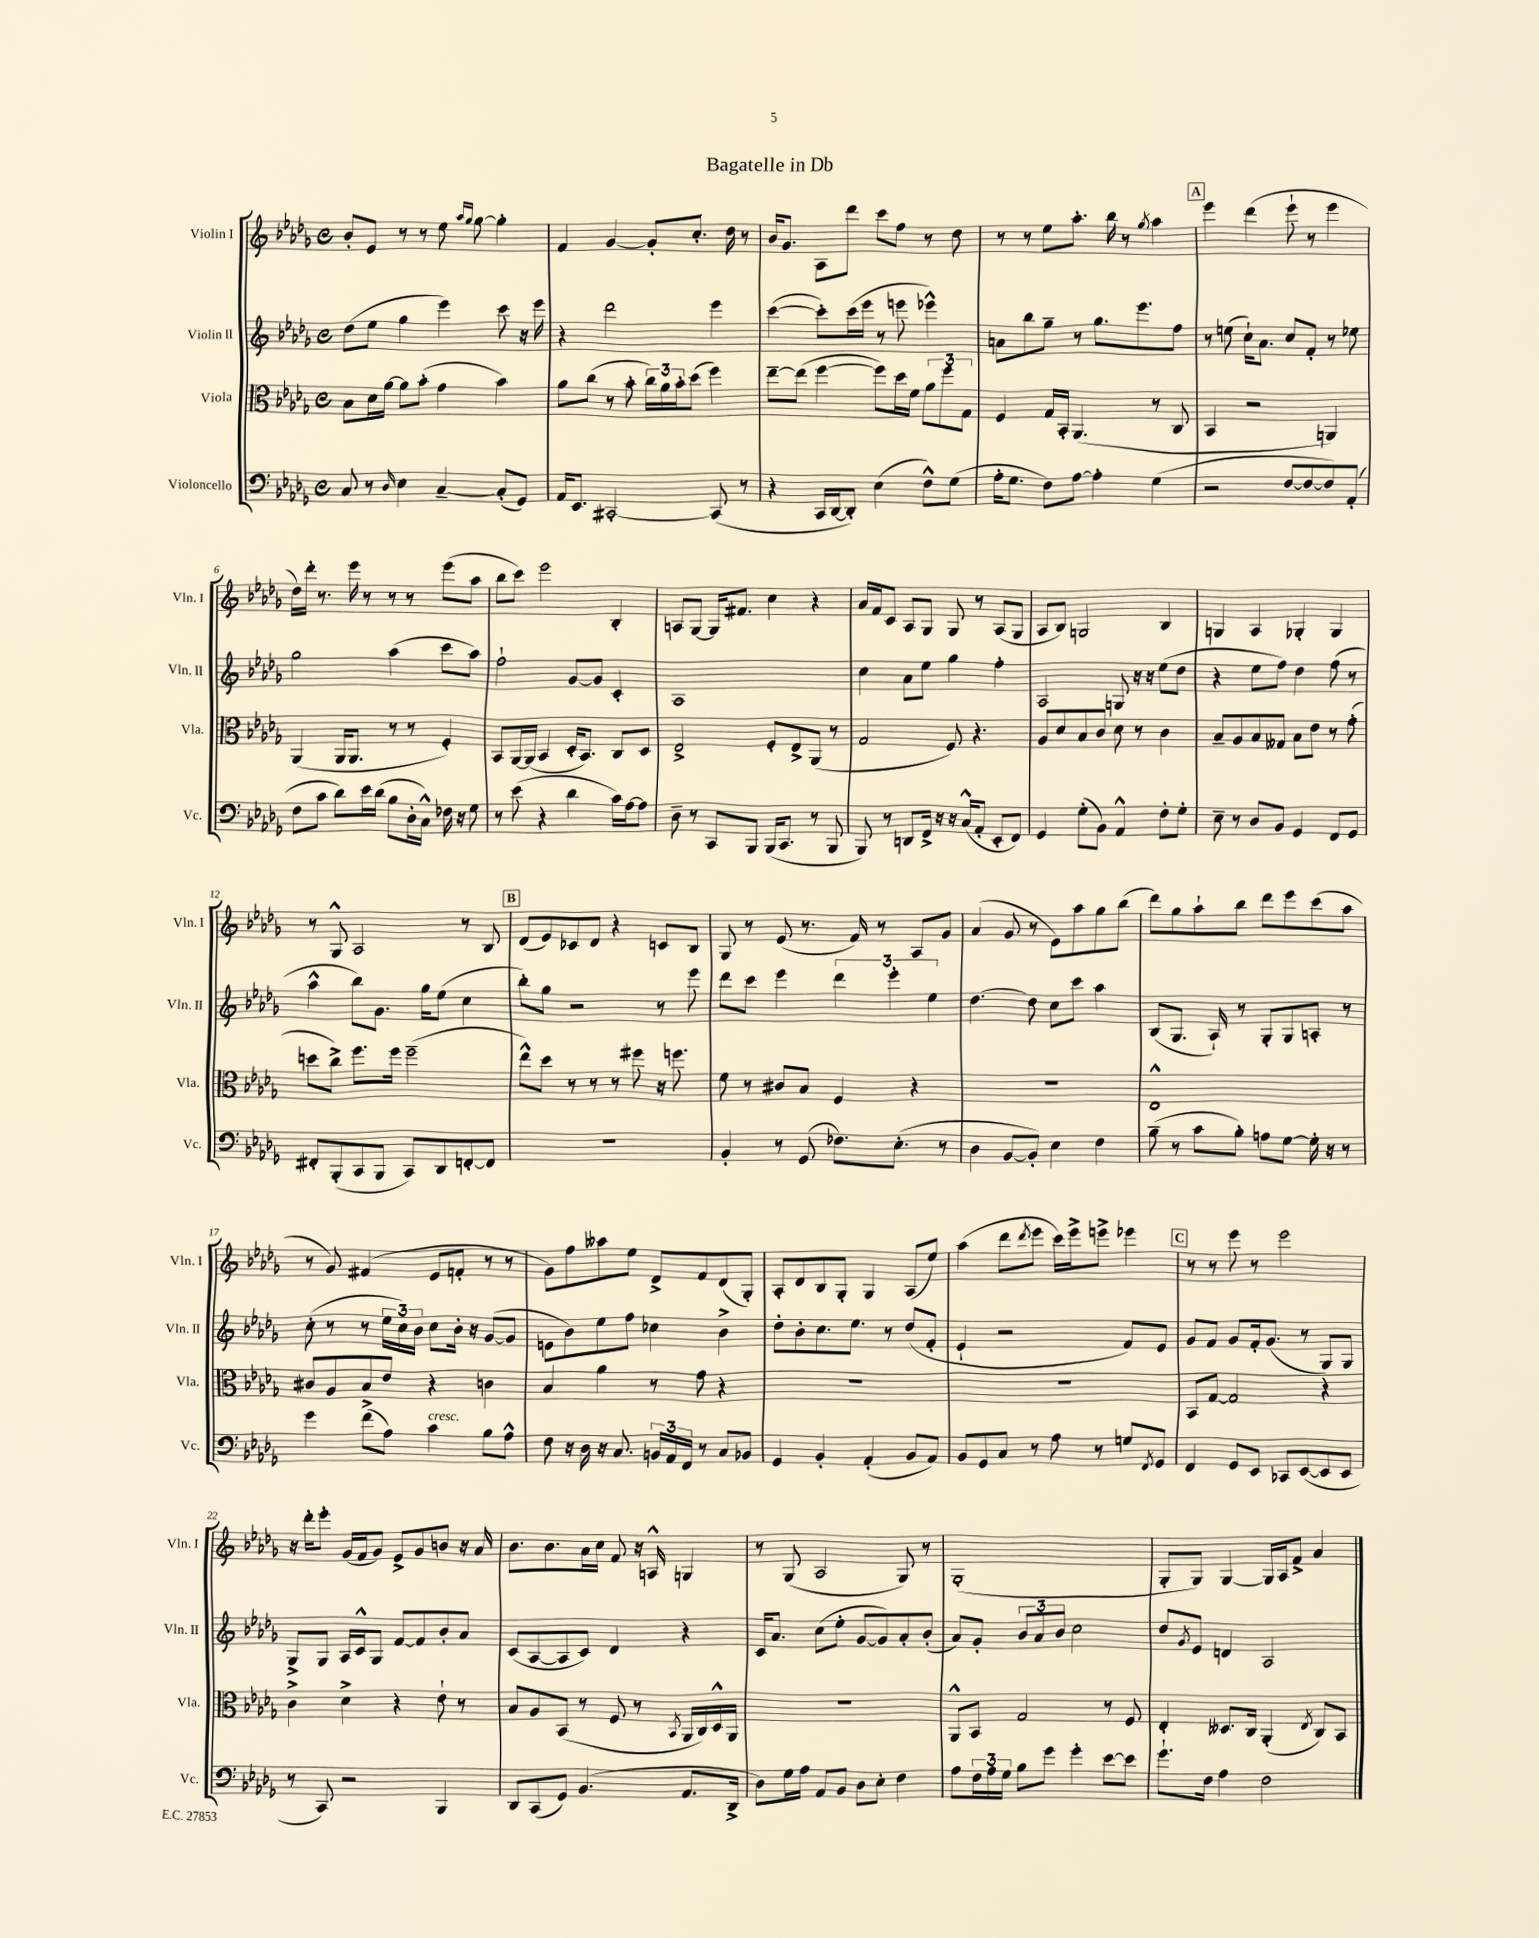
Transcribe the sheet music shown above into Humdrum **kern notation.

**kern	**kern	**kern	**kern
*part4	*part3	*part2	*part1
*staff4	*staff3	*staff2	*staff1
*I"Violoncello	*I"Viola	*I"Violin II	*I"Violin I
*I'Vc.	*I'Vla.	*I'Vln. II	*I'Vln. I
*clefF4	*clefC3	*clefG2	*clefG2
*k[b-e-a-d-g-]	*k[b-e-a-d-g-]	*k[b-e-a-d-g-]	*k[b-e-a-d-g-]
*M4/4	*M4/4	*M4/4	*M4/4
*met(c)	*met(c)	*met(c)	*met(c)
=1	=1	=1	=1
8C/	8B-\L	(8dd-\L	8b-'/L
8r	16d-\L	8ee-\J	8e-/J
.	[16a-\JJ	.	.
16qqD-/	.	.	.
4E-\	8a-\L]	4gg-\	8r
.	(8b-'\J	.	8r
[4C~/	4g-\	4eee-\)	8ee-\
.	.	.	16qqaa-/LL
.	.	.	16qqgg-/JJ
.	.	.	[8gg-\
(8C'/L]	4b-\)	8ccc\	4gg-'\]
8GG-/J)	.	16r	.
.	.	16eee-\	.
=2	=2	=2	=2
16AA-/KL	8a-\L	4r	4f/
8.EE-/J	.	.	.
.	(8cc\J	.	.
[2CC#X'/	8r	2ddd-\	[4g-/
.	8b-'\	.	.
.	24cc\LL)	.	8g-'/L]
.	24a-\	.	.
.	24b-'\J	.	.
.	(8dd-\J	.	8.cc'/J
(8CC#/]	4ff\)	4eee-\	.
.	.	.	16dd-\
8r	.	.	8r
=3	=3	=3	=3
4r	[8ee-~\L	([4ccc\	16b-/KL
.	.	.	8.g-/J
.	(8ee-\J]	.	.
16CC/LL	[4ff\	8ccc'\L])	8A-\L
[16DD-/J	.	.	.
8DD-'/J])	.	(16ccc\L	8ddd-\J
.	.	16eee-\JJ	.
(4E-\	8ff\L])	8r	8ccc\L
.	16dd-\L	8eeen\	8ff\J
.	16f\JJ	.	.
8F^^\L)	12a-\L	4eee-X^^\)	8r
.	12ff\	.	.
(8G-\J	.	.	8dd-\
.	12G-\J	.	.
=4	=4	=4	=4
16A-'\KL	4F/	8an\L	8r
8.G-\J	.	.	.
.	.	8bb-\	8r
8F\L)	16G-/LL	8gg-~\J	8ee-\L
.	16BB-'/JJ	.	.
[8A-\J	(4.AA-/	8r	8.aa-'\J
4A-'\]	.	8.gg-\L	.
.	.	.	16bb-\
.	.	.	8r
.	.	8.eee-\	.
.	.	.	8qgg-/
(4G-\	8r	.	4aa-\
.	8C/	8ff\J	.
!!LO:REH:place=s1:t=A
=5	=5	=5	=5
2r	4BB-/	8r	4eee-\
.	.	(8een\	.
.	2r	16cc`\KL)	(4ddd-\
.	.	8.a-\J	.
[8F/L	.	8cc/L	8eee-`\
8F/_	.	8f'/J	8r
8F/])	4AAn/)	8r	4eee-\
(8AA-'/J	.	8ee-X\	.
!!LO:LB:g=z
=6	=6	=6	=6
8F\L	(4AA-/	2gg-\	16dd-\LL)
.	.	.	16ddd-'\JJ
8c\J	.	.	8.r
8d-\L)	16AA-/KL	.	.
.	8.AA-/J	.	16eee-\
16e-\L	.	.	8r
(16d-\JJ	.	.	.
8B-\L	8r	(4aa-\	8r
16D-'\L	8r	.	8r
16C^^\JJ)	.	.	.
16F-X\	4F'/)	8ccc\L	(8eee-\L
16r	.	.	.
8G-\	.	8aa-\J)	8aa-\J
=7	=7	=7	=7
8r	8BB-/L	2ff`\	8bb-\L
(8e-\	[16AA-/L	.	8ccc\J)
.	(16AA-/JJ]	.	.
4r	4BB-/	.	2eee-\
4d-\	16D-'/KL	[8g-/L	.
.	8.BB-/J)	.	.
.	.	8g-/J]	.
16c\LL)	8C/L	4c'/	4B-'/
[16A-\J	.	.	.
8A-\J]	8D-/J	.	.
=8	=8	=8	=8
8D-~\	2E-^/	1A-	8An/L
8r	.	.	[8G-/J
8CC/L	.	.	16G-/KL]
.	.	.	8.f#X/J
8BBB-/J	.	.	.
(16BBB-/KL	8F'/L	.	4cc\
8.CC/J	.	.	.
.	8E-^/	.	.
8r	(8AA-/J	.	4r
8BBB-/	8r	.	.
=9	=9	=9	=9
8BBB-/)	2G-/	4cc\	16a-/LL
.	.	.	16f/J
8r	.	.	8c/J
8DDn/L	.	8a-\L	8A-/L
16FF^/Jk	.	8ee-\J	8G-/J
16r	.	.	.
16r	8F/)	4gg-\	8G-/
(16C^^/KL	.	.	.
8AA-'/J	4.r	.	8r
8EE-'/L	.	4ff'\	(8A-/L
8FF/J)	.	.	8G-/J
=10	=10	=10	=10
4GG-/	8A-/L	2A-/	8A-/L
.	8d-/	.	8B-/J)
(8G-'\L	8B-/	.	2Gn/
8BB-\J)	8c/J	.	.
4AA-^^/	8d-\	8Gn/	.
.	8r	16r	.
.	.	16r	.
8F'\L	4c\	(8ee-\L	4B-/
8G-'\J	.	8dd-\J	.
=11	=11	=11	=11
8E-~\	8B-~/L	4r	4Gn/
8r	8A-/	.	.
8D-/L	8B-/	8ee-\L	4A-/
8BB-/J	8G--X/J	8ff\J)	.
4GG-/	8B-\L	4dd-\	4G-X'/
.	8e-\J	.	.
8FF/L	8r	(8ff\	4G-/
8GG-/J	(8g-'\	8r	.
!!LO:LB:g=z
=12	=12	=12	=12
8FF#X'/L	8ddn\L	4aa-^^\	8r
(8BBB-'/	8cc^\J)	.	8G-^^/
8CC/	8.ff\L	8bb-\L)	2A-/
8BBB-/J	.	8.g-\J	.
.	16ff\Jk	.	.
8CC/L)	(2ff~\	.	.
.	.	16gg-\KL	.
8DD-/	.	(8ee-\J	.
[8FFn'/	.	4cc\	8r
8FF/J]	.	.	8B-/
!!LO:REH:place=s1:t=B
=13	=13	=13	=13
1r	8ee-^^\L)	8bb-'\L)	(8d-/L
.	8dd-\J	8gg-\J	8e-/)
.	8r	2r	8c-X/
.	8r	.	8d-/J
.	8r	.	4r
.	8ff#X\	.	.
.	16r	8r	8cn/L
.	8.ffn\	.	.
.	.	8eee-\	8B-/J
=14	=14	=14	=14
4BB-'/	8f\	8ddd-\L	8G-/
.	8r	8ccc\J	8r
8r	8c#X/L	4eee-\	(8e-/
(8GG-/	8B-/J	.	8.r
8.F-X\L)	4F/	6ddd-\	.
.	.	.	16f/)
.	.	.	8r
.	.	6eee-'\	.
(8.E-'\J	.	.	.
.	4r	.	8A-/L
.	.	6ee-\	.
8r	.	.	8g-/J
=15	=15	=15	=15
4D-\	1r	[4.dd-\	(4a-/
[8BB-/L	.	.	8g-/
8BB-'/J])	.	8dd-\]	8r
4E-\	.	8cc\L	8e-\L)
.	.	8ccc\J	8aa-\
4F\	.	4aa-\	8gg-\
.	.	.	(8bb-\J
=16	=16	=16	=16
(8B-~\	1E-^^	(8B-/L	8ddd-\L)
8r	.	8.G-/J	8gg-\
8c\L	.	.	8aa-`\
.	.	16A-`/)	.
8B-'\J)	.	8r	8bb-\J
8An\L	.	8G-'/L	8ddd-\L
[8G-\J	.	8G-/	8eee-\
16G-'\]	.	8An'/J	(8ccc\
16r	.	.	.
8r	.	8r	8aa-\J
!!LO:LB:g=z
=17	=17	=17	=17
4g-\	8c#X/L	(8cc'\	8r
.	8A-/	8r	8g-/)
(8f\L	8B-^/	8r	(4f#X/
8A-\J)	8e-/J	24ee-\LL	.
.	.	24cc\)	.
.	.	24b-\JJ	.
!LO:TX:a:i:t=cresc.	!	!	!
4c\	4r	8cc\L	8e-/L
.	.	16b-'\Jk	8fn'/J
.	.	16r	.
8B-\L	4cn\	([8g-/L	8r
8A-^^\J	.	8g-/J]	8r
=18	=18	=18	=18
8F\	4B-/	8en\L	8g-\L)
16r	.	8b-\)	8ff\
16D-\	.	.	.
16r	4a-\	8ee-\	8aa--X\
8.C/	.	.	.
.	.	8ff\J	8ee-\J
24BBn/LL	8r	4cc-X\	8d-^/L
24AA-/	.	.	.
24FF/JJ	.	.	.
8r	8g-\	.	8f/
8C/L	4r	4b-^\	(8d-/
8BB-X/J	.	.	8G-'/J)
=19	=19	=19	=19
4GG-/	1r	8dd-'\L	8A-'/L
.	.	8b-'\	8d-/
4BB-'/	.	8.cc\	8B-/
.	.	.	8G-'/J
.	.	8.ee-\J	.
(4AA-'/	.	.	4G-/
.	.	8r	.
8BB-/L	.	(8dd-/L	(8A-/L
8AA-/J)	.	8f'/J	8ee-/J)
=20	=20	=20	=20
8BB-/L	1r	4e-`/	(4aa-\
8GG-/	.	.	.
8C/J	.	2r	8ddd-\L
.	.	.	8qddd-/
8r	.	.	8eee-\J
8A-\	.	.	16ccc\LL)
.	.	.	16eee-^\J
8r	.	.	8eeen^\J
8Gn/L	.	8f/L)	4eee-X\
8qFF/	.	.	.
8GG-/J	.	8e-/J	.
!!LO:REH:place=s1:t=C
=21	=21	=21	=21
4FF/	8BB-/L	8g-/L	8r
.	[8G-/J	8f/J	8r
8GG-/L	2G-/]	8g-/L	8eee-\
8EE-/J	.	16f'/k	8r
.	.	(8.g-/J	.
8CC-X/L	.	.	2eee-\
([8EE-/	.	8r	.
8EE-/]	4r	8G-/L)	.
8EE-/J	.	8G-/J	.
!!LO:LB:g=z
=22	=22	=22	=22
8r	4c^\	8G-^/L	16r
.	.	.	16ddd-'\KL
8CC/)	.	8G-/J	8eee-'\J
2r	4d-^\	16A-/LL	(16g-/LL
.	.	16c^^/J	16f/J
.	.	8G-/J	8g-/J)
.	4r	[8f/L	8e-^/L
.	.	8f/]	8g-/
4BBB-/	8e-`\	8b-'/	8bn/J
.	8r	8a-/J	16r
.	.	.	16a-/
=23	=23	=23	=23
8DD-/L	8B-/L	(8c/L	8.b-\L
(8CC/	8A-/	[8A-/	.
.	.	.	8.b-\
8GG-/J)	(8BB-/J	8A-/]	.
(4.BB-/	8r	8c/J)	16a-\L
.	.	.	16cc\JJ
.	8F/	4d-/	8f/
.	8r	.	16r
.	.	.	16An^^/
.	8qBB-/	.	.
8.AA-/L	16AA-/LL	4r	4Gn/
.	16C/)	.	.
.	16D-^^/	.	.
16DD-^/Jk	16AA-/JJ	.	.
=24	=24	=24	=24
8D-\L)	1r	16c/KL	8r
.	.	8.a-/J	.
16G-\L	.	.	(8G-/
16A-\JJ	.	.	.
8AA-/L	.	(8cc\L	2A-/
8BB-/J	.	8ee-'\J	.
8D-\L	.	[8g-/L	.
8E-'\J	.	8g-/])	.
4F\	.	8a-'/	8G-/)
.	.	(8b-'/J	8r
=25	=25	=25	=25
8A-\L	8AA-^^/L	8a-/L)	(1G-'
24F\L	8BB-/J	8g-'/J	.
24A-\	.	.	.
24G-\JJ	.	.	.
8B-\L	2G-/	12b-/L	.
.	.	12a-/	.
8g-\J	.	.	.
.	.	12b-/J	.
4g-'\	.	2cc\	.
[8e-\L	8r	.	.
8e-\J]	8F/	.	.
=26	=26	=26	=26
8.g-`\L	4E-'/	8dd-/L	8G-'/L
.	.	8qg-/	.
.	.	8e-/J	8G-/J)
16F\Jk	.	.	.
4A-\	8.D--X/L	4dn/	[4G-/
.	16C/Jk	.	.
2F\	(4AA-'/	2A-/	16G-/LL]
.	.	.	16A-/J
.	.	.	8f^/J
.	8qE-/	.	.
.	8C/L)	.	4a-/
.	8BB-/J	.	.
==	==	==	==
*-	*-	*-	*-
